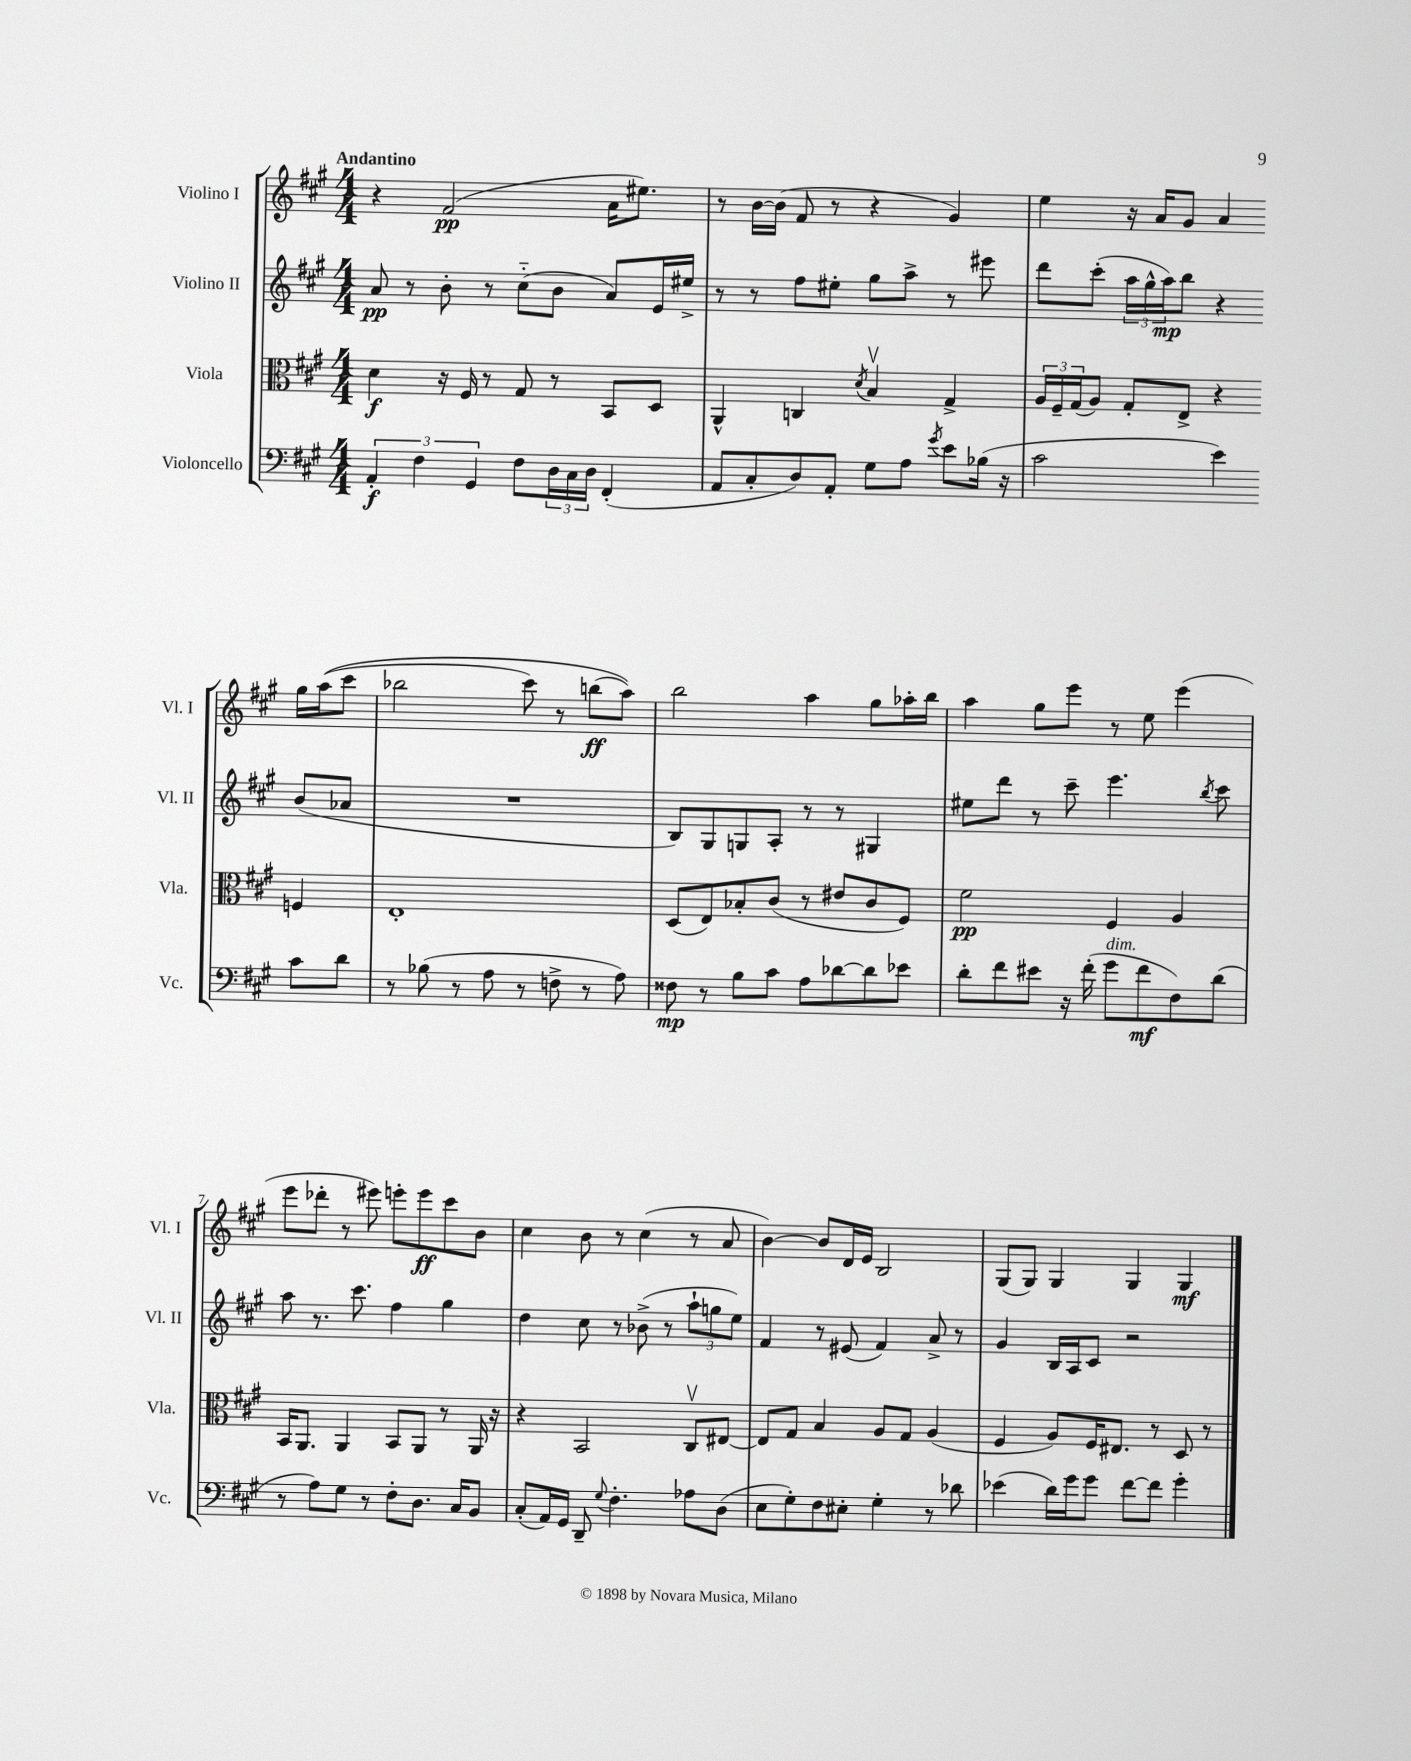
<<
\new StaffGroup <<
\new Staff = "s0" \with { instrumentName = "Violino I" shortInstrumentName = "Vl. I" } {
    \clef treble \key a \major \numericTimeSignature \time 4/4 \tempo "Andantino"
    r4 fis'2\pp( a'16 eis''8.) |
    r8 b'16~ b'16( fis'8 r8 r4 gis'4) |
    e''4 r16 a'16 gis'8 a'4 gis''16 a''16(\( cis'''8 |
    bes''2 cis'''8) r8 b''8\ff( a''8)\) |
    b''2 a''4 gis''8 aes''16-. b''16 |
    a''4 gis''8 e'''8 r8 e''8 e'''4( |
    e'''8 des'''8-. r8 eis'''8) e'''8-. e'''8\ff cis'''8 b'8 |
    cis''4 b'8 r8 cis''4( r8 a'8 |
    b'4~) b'8 d'16 e'16 b2 |
    gis8( gis8) gis4 gis4 gis4\mf \bar "|." |
}
\new Staff = "s1" \with { instrumentName = "Violino II" shortInstrumentName = "Vl. II" } {
    \clef treble \key a \major \numericTimeSignature \time 4/4
    a'8\pp r8 b'8-. r8 cis''8-_( b'8 a'8) e'16 eis''16-> |
    r8 r8 fis''8 eis''8-. gis''8 a''8-> r8 eis'''8 |
    d'''8 cis'''8-.( \tuplet 3/2 { a''16 gis''16-^ a''16\mp) } b''8 r4 b'8( aes'8 |
    R1 |
    b8) gis8 g8 a8-. r8 r8 gis4 |
    eis''8 d'''8 r8 cis'''8-- e'''4. \acciaccatura { b''8 } cis'''8 |
    a''8 r8. cis'''8. fis''4 gis''4 |
    d''4 cis''8 r8 bes'8->( r8 \tuplet 3/2 { a''8-! g''8 e''8) } |
    fis'4 r8 eis'8( fis'4) a'8-> r8 |
    gis'4 b16 a16 cis'8 r2 \bar "|." |
}
\new Staff = "s2" \with { instrumentName = "Viola" shortInstrumentName = "Vla." } {
    \clef alto \key a \major \numericTimeSignature \time 4/4
    d'4\f r16 fis16 r8 gis8 r8 b,8 d8 |
    a,4-^ c4 \acciaccatura { d'8 } b4\upbow gis4-> |
    \tuplet 3/2 { a16 fis16-- gis16( } a8) gis8-. e8-> r4 f4 |
    e1-. |
    d8( e8) bes8-. cis'8( r8 eis'8 cis'8 fis8) |
    fis'2\pp fis4 a4 |
    b,16 a,8. a,4 b,8 a,8 r8 a,16 r16 |
    r4 b,2 cis8\upbow eis8~ |
    eis8 gis8 b4 a8 gis8 a4( |
    fis4 a8) fis16 eis8. r8 d8 r8 \bar "|." |
}
\new Staff = "s3" \with { instrumentName = "Violoncello" shortInstrumentName = "Vc." } {
    \clef bass \key a \major \numericTimeSignature \time 4/4
    \tuplet 3/2 { a,4-.\f fis4 gis,4 } fis8 \tuplet 3/2 { d16 cis16 d16 } fis,4-.( |
    a,8 cis8-. d8) a,8-. gis8 a8 \acciaccatura { gis'8 } e'8 bes16( r16 |
    cis'2 e'4) cis'8 d'8 |
    r8 bes8( r8 a8 r8 f8-> r8 a8) |
    fisis8\mp r8 b8 cis'8 a8 des'8~ des'8 ees'8 |
    d'8-. fis'8 eis'8 r16 fis'16-.( gis'8^\markup { \italic "dim." } fis'8\mf fis8) d'8( |
    r8 a8) gis8 r8 fis8-. d8. cis16 b,8 |
    cis8-.( a,16) gis,16 d,8-- \appoggiatura { gis8 } fis4.-. aes8 d8( |
    e8 gis8-.) fis8 eis8-. gis4-. r8 des'8 |
    ees'4( d'16) gis'16 gis'8 fis'8~ fis'8 gis'4-. \bar "|." |
}
>>
>>
